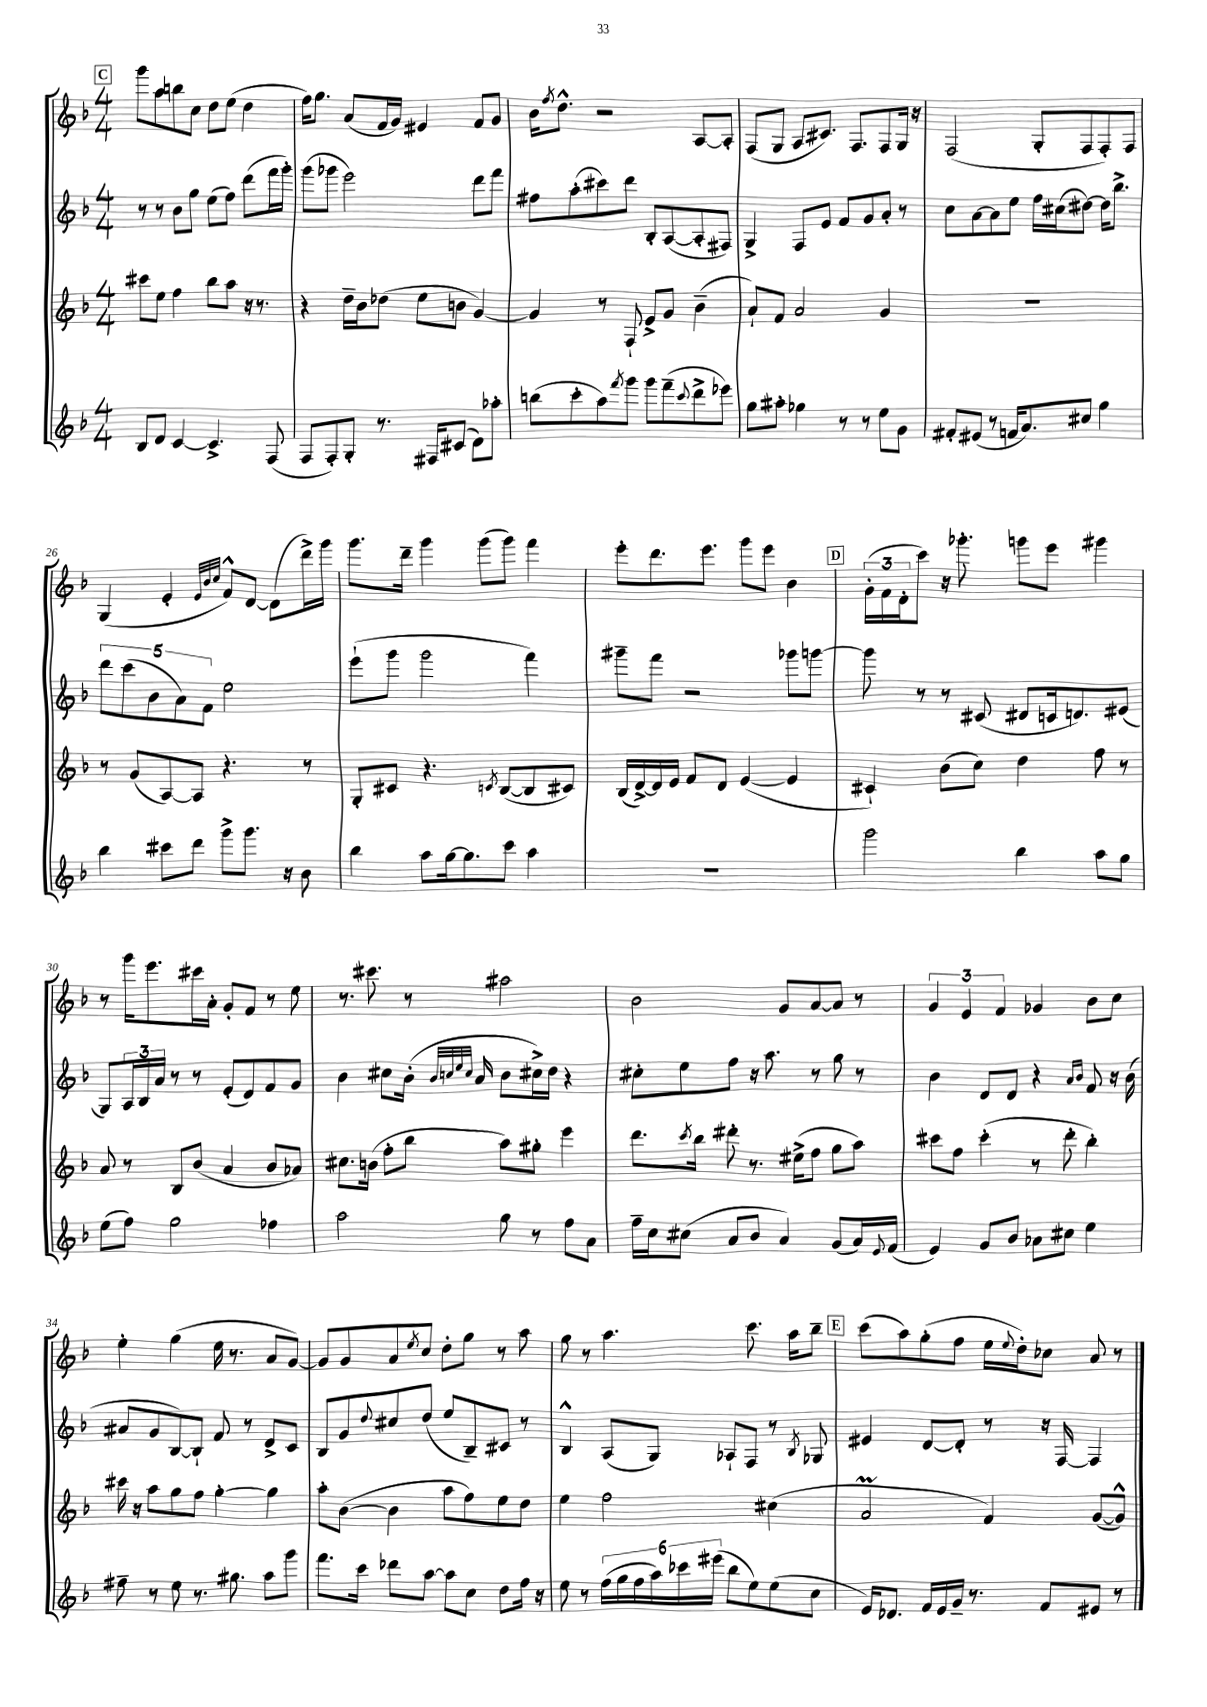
<<
\new StaffGroup <<
\new Staff = "s0" {
    \clef treble \key f \major \numericTimeSignature \time 4/4
    \mark \markup { \box "C" } g'''8 a''8 b''8 c''8 d''8 e''8( d''4 |
    f''16) g''8. a'8( f'16 g'16) eis'4 f'8 g'8 |
    bes'16 \acciaccatura { f''8 } d''8.-^ r2 a8~ a8-. |
    f8( g8 a8 cis'8.) f8. f8 g16 r16 |
    f2( g8-. f8 f8-.) f8 |
    g4( e'4-. \grace { e'32 bes'32 c''32 } f'8-^) d'8~ d'8( d'''16->) g'''16 |
    g'''8. d'''16-- g'''4 g'''8( g'''8) f'''4 |
    e'''8-. d'''8. e'''8. g'''8 e'''8 bes'4 |
    \mark \markup { \box "D" } \tuplet 3/2 { g'16-.( f'16 d'16-. } c'''8) r16 ges'''8.-. g'''8 e'''8 gis'''4 |
    r8 g'''16 e'''8. cis'''16 a'16-. g'8-. f'8 r8 e''8 |
    r8. cis'''8. r8 ais''2 |
    bes'2 g'8 a'8~ a'8 r8 |
    \tuplet 3/2 { g'4 e'4 f'4 } ges'4 bes'8 c''8 |
    e''4-. g''4( e''16 r8. a'8 g'8~) |
    g'8 g'8 a'8 \acciaccatura { e''8 } c''8 d''8-. g''8 r8 a''8 |
    g''8 r8 a''4. c'''8. a''16 bes''8-- |
    \mark \markup { \box "E" } c'''8( a''8) g''8-.( f''8 e''16 \appoggiatura { e''8 } d''16-.) ces''8 a'8 r8 \bar "|." |
}
\new Staff = "s1" {
    \clef treble \key f \major \numericTimeSignature \time 4/4
    \mark \markup { \box "C" } r8 r8 bes'8 g''8 e''8( f''8) d'''8( f'''16 g'''16-.) |
    g'''8( ges'''8 e'''2) d'''8 f'''8 |
    fis''8 a''8-.( cis'''8) d'''8 bes8-. a8~( a8-. fis8) |
    g4-> f8 e'8 f'8 g'8 a'8-. r8 |
    c''8 a'8~ a'8 e''8 f''16 cis''16( dis''8~) dis''16 bes''8.-> |
    \tuplet 5/4 { d'''8 c'''8( bes'8 a'8) f'8 } e''2 |
    e'''8-!( g'''8 g'''2 f'''4) |
    gis'''8-- f'''8 r2 ges'''8 g'''8~ |
    \mark \markup { \box "D" } g'''8 r8 r8 cis'8( dis'8 c'16 d'8.) eis'8( |
    g8) \tuplet 3/2 { a16 bes16 a'16 } r8 r8 e'8-.( d'8) f'8 g'8 |
    bes'4 cis''8 bes'16-.( \grace { bes'32 c''32 e''32 c''32 } a'16 bes'8 cis''16->) d''16 r4 |
    cis''8-. e''8 f''8 r16 a''8. r8 g''8 r8 |
    bes'4 d'8 d'8 r4 \grace { a'16 bes'16 } f'8 r16 bes'16( |
    ais'8 g'8 bes8~) bes8-! f'8 r8 d'8-> c'8 |
    bes8 g'8 \appoggiatura { d''8 } cis''8 d''8( e''8 bes8--) cis'8 r8 |
    bes4-^ a8( g8) aes8-! f8 r8 \acciaccatura { bes8 } ges8 |
    \mark \markup { \box "E" } eis'4 d'8~ d'8-. r8 r16 f16~ f4 \bar "|." |
}
\new Staff = "s2" {
    \clef treble \key f \major \numericTimeSignature \time 4/4
    \mark \markup { \box "C" } cis'''8 e''8 f''4 bes''8 a''8 r16 r8. |
    r4 d''16-- bes'16 des''8( e''8 b'8 g'4~) |
    g'4 r8 f8-! e'8-> g'8 bes'4--( |
    a'8-!) f'8 a'2 g'4 |
    R1 |
    r8 g'8( a8~) a8 r4. r8 |
    g8-. cis'8 r4. \acciaccatura { c'8 } bes8~( bes8 cis'8) |
    bes16( d'16~->) d'16 e'16 f'8 d'8 e'4~( e'4 |
    \mark \markup { \box "D" } cis'4-!) bes'8( c''8) d''4 f''8 r8 |
    a'8 r8 bes8 bes'8( a'4 bes'8 aes'8) |
    cis''8. b'16( f''8-. bes''8 a''8) gis''8-. e'''4 |
    d'''8. \acciaccatura { c'''8 } bes''16 dis'''8-. r8. eis''16->( f''8 g''8 a''8) |
    cis'''8 f''8 cis'''4-.( r8 d'''8-. bes''4-.) |
    cis'''16 r16 a''8 g''8 f''8 g''4~-. g''4 |
    a''8-. bes'8~( bes'4 a''8 f''8) e''8 d''8 |
    e''4 f''2 cis''4( |
    \mark \markup { \box "E" } a'2\prall f'4) g'8~( g'8-^) \bar "|." |
}
\new Staff = "s3" {
    \clef treble \key f \major \numericTimeSignature \time 4/4
    \mark \markup { \box "C" } bes8 d'8 c'4~ c'4.-> f8( |
    f8 f8-.) g8-. r8. fis16 cis'8( d'8) aes''8-. |
    b''8( c'''8-. a''8) \acciaccatura { f'''8 } g'''8 g'''8 f'''8--( \appoggiatura { c'''8 } d'''8-> ees'''8) |
    g''8 ais''8-. ges''4 r8 r8 e''8 g'8 |
    fis'8-. eis'8( r8 f'16 a'8.) cis''8 g''4 |
    bes''4 cis'''8 d'''8 g'''8-> g'''8. r16 bes'8 |
    bes''4 a''8 g''16~ g''8. c'''8 a''4 |
    R1 |
    \mark \markup { \box "D" } g'''2 bes''4 a''8 g''8 |
    e''8( f''8) g''2 fes''4 |
    a''2 g''8 r8 f''8 a'8 |
    f''16-- c''16 cis''8( a'8 bes'8 a'4) g'8( a'16) \appoggiatura { e'8 } f'16( |
    e'4) g'8 bes'8 aes'8 cis''8 e''4 |
    fis''8-- r8 e''8 r8. gis''8. a''8 g'''8 |
    f'''8. c'''16 des'''8 a''8~ a''8 c''8 d''8 f''16 r16 |
    e''8 r8 \tuplet 6/4 { f''16( g''16 f''16 a''16) ces'''16 eis'''16( } bes''8 e''8) e''8( c''8 |
    \mark \markup { \box "E" } e'16) des'8. f'16 e'16 g'16-- r8. f'8 eis'8 r8 \bar "|." |
}
>>
>>
\layout { \context { \Score currentBarNumber = #21 } }
